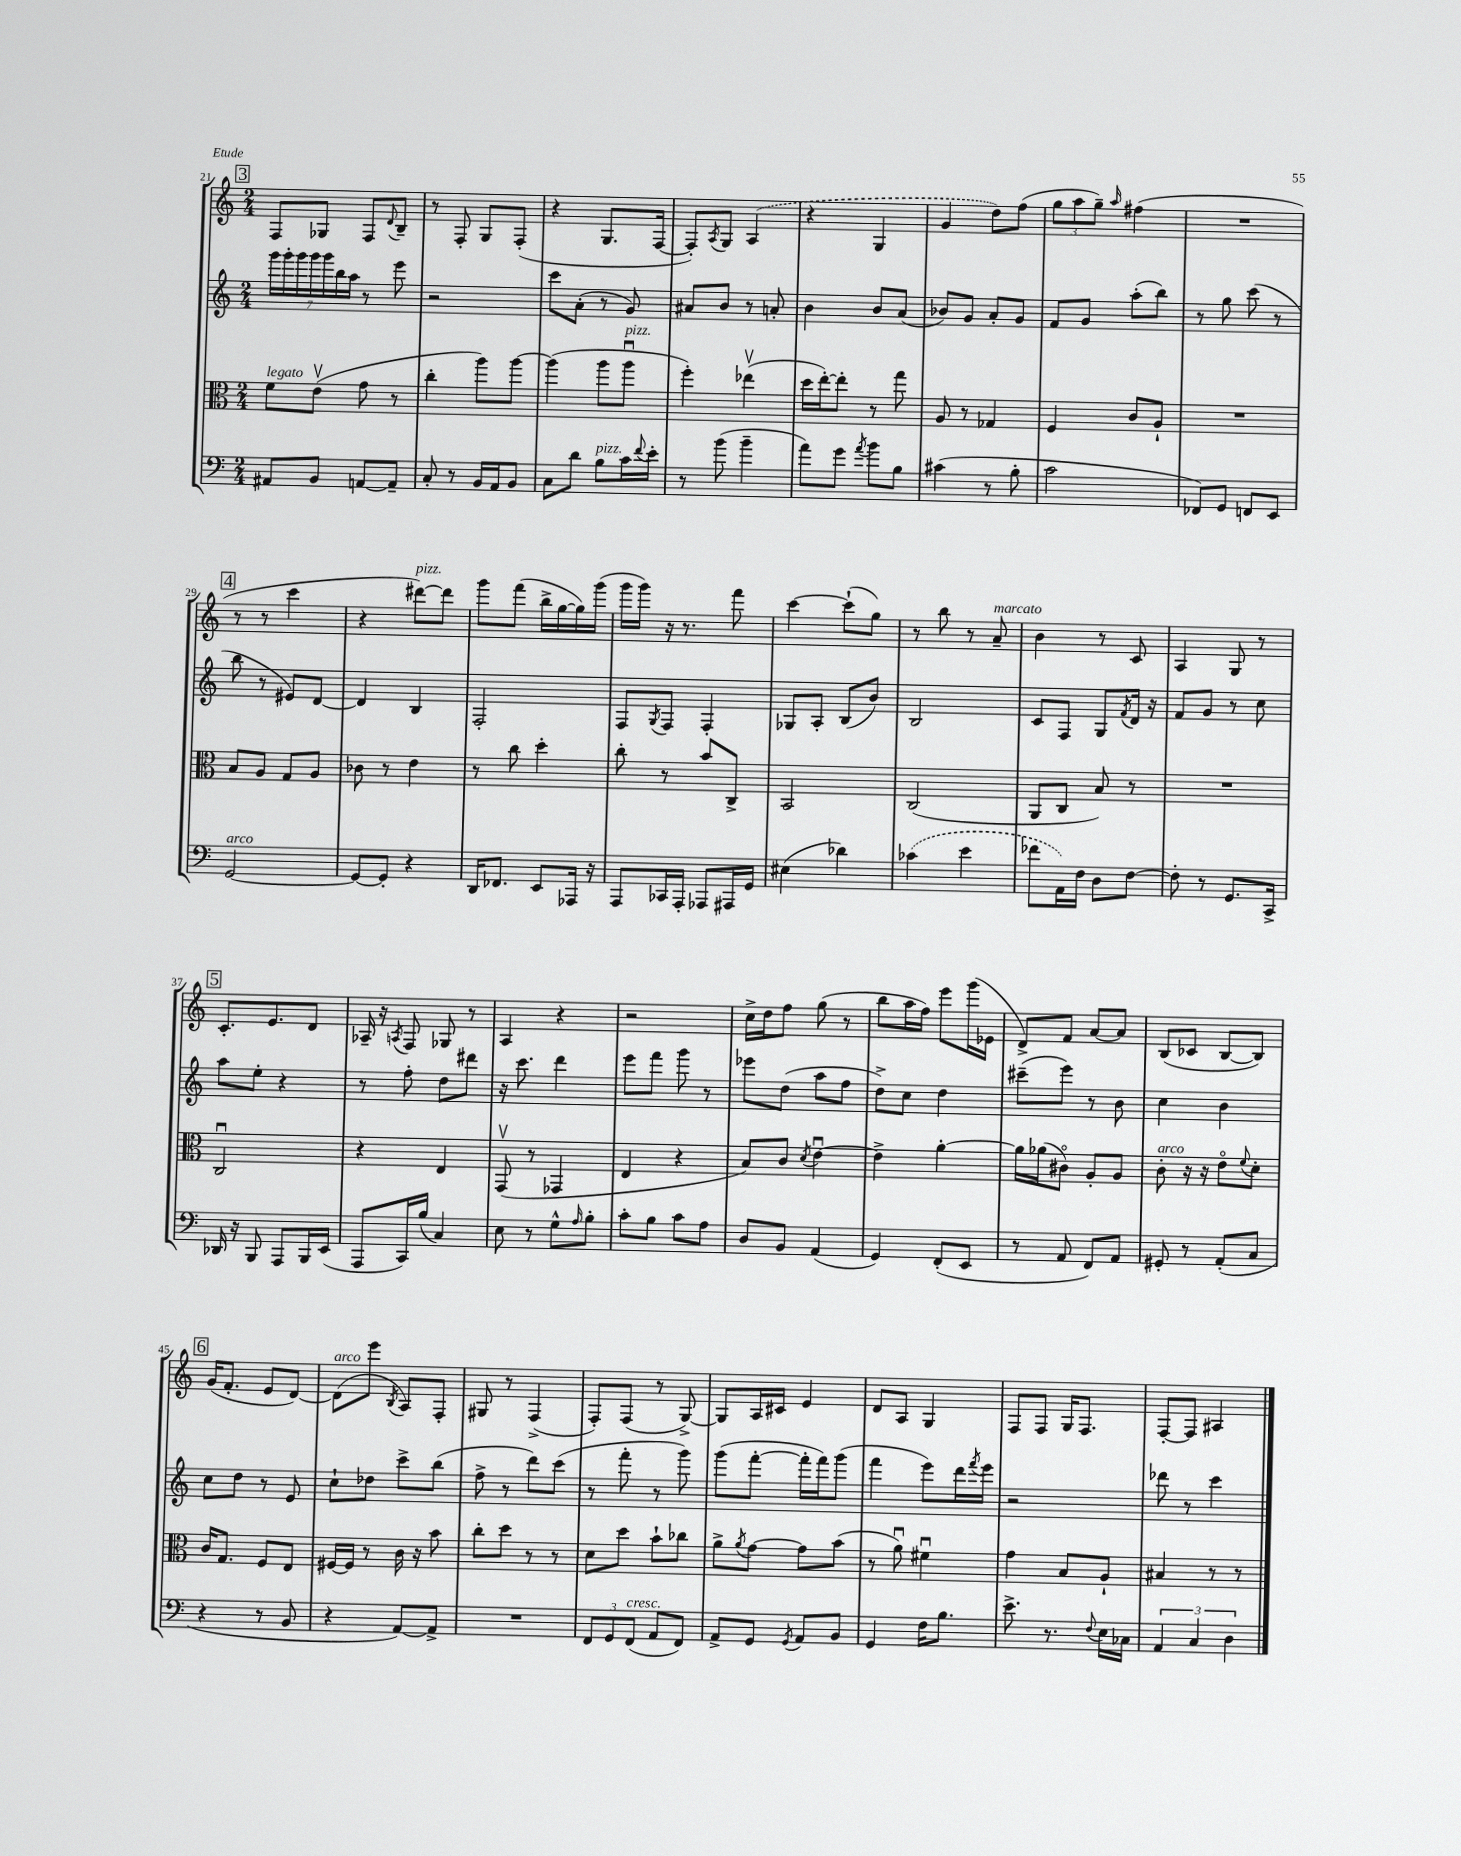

**kern	**kern	**kern	**kern
*staff4	*staff3	*staff2	*staff1
*clefF4	*clefC3	*clefG2	*clefG2
*k[]	*k[]	*k[]	*k[]
*M2/4	*M2/4	*M2/4	*M2/4
8AA#/L	8f\L	28ggg\LL	8F/L
.	.	28ggg'\	.
.	.	28ggg\	.
.	.	28ggg\	.
8BB/J	(8ev\J	.	8G-/J
.	.	28ggg\	.
.	.	28bb\	.
.	.	28aa\JJ	.
[8AA/L	8g\	8r	8F/L
.	.	.	8qqd/
8AA~/]J	8r	8eee\	8B~/J
=	=	=	=
8C'/	4cc'\	2r	8r
8r	.	.	8F'/
16BB/LL	8aa\L)	.	8G/L
16AA/J	.	.	.
8BB/J	[8aa\J	.	(8F'/J
=	=	=	=
8C\L	(4aa\]	8ccc\L	4r
8d\J	.	(8a'\J	.
8B\L	8aa\L	8r	8.G/L
16c\L	8aau\J	8g/)	.
8qqf/	.	.	.
16e'\JJ	.	.	[16F/Jk
=	=	=	=
8r	4ff'\)	8a#/L	8F'/]L)
.	.	.	8qA/
(8b\	.	8b/J	8G/J
4b~\	(4ee-v\	8r	(4A/
.	.	8a'/	.
=	=	=	=
8a\L)	16dd\LL	4b\	4r
.	[16ee'\J)	.	.
8g\J	8ee'\]J	.	.
8qa/	.	.	.
8b\L	8r	8b/L	4G/
8B\J	8gg\	(8a/J	.
=	=	=	=
(4c#\	8A/	8b-/L)	4g/
.	8r	8g/J	.
8r	4G-/	8a'/L	8dd\L)
8B'\	.	8g/J	(8ff\J
=	=	=	=
2c\	4F/	8f/L	12gg\L
.	.	.	12aa\
.	.	8g/J	.
.	.	.	12gg~\J)
.	.	.	16qqaa/
.	8c/L	(8aa'\L	(4ff#\
.	8A`/J	8bb\J)	.
=	=	=	=
8FF-/L)	2r	8r	2r
8GG/J	.	8gg\	.
8FF/L	.	(8ccc\	.
8EE/J	.	8r	.
=	=	=	=
[2GG/	8B/L	8bb\	8r
.	8A/J	8r	8r
.	8G/L	8e#/L)	4ccc\
.	8A/J	[8d/J	.
=	=	=	=
8GG/_L	8c-\	4d/]	4r
8GG'/]J	8r	.	.
4r	4e\	4B/	[8ddd#\L)
.	.	.	8ddd#\]J
=	=	=	=
16DD/LK	8r	2F'/	8ggg\L
8.FF-/J	.	.	.
.	8cc\	.	(8fff\J
8EE/L	4dd'\	.	16bb^\LL
.	.	.	[16gg\
16AAA-/Jk	.	.	16gg\])
16r	.	.	(16ggg\JJ
=	=	=	=
8AAA/L	8cc'\	8F/L	16ggg\LL
.	.	.	16ggg\JJ)
.	.	8qG/	.
16CC-/L	8r	8F/J	16r
16AAA'/JJ	.	.	8.r
8AAA-/L	8b/L	4F'/	.
16AAA#/L	8C^/J	.	8fff\
16GG/JJ	.	.	.
=	=	=	=
(4E#\	2BB/	8G-/L	[4ccc\
.	.	8A'/J	.
4d-\)	.	(8B/L	(8ccc`\]L
.	.	8b/J)	8gg\J)
=	=	=	=
(4c-\	(2C/	2B/	8r
.	.	.	8bb\
4e\	.	.	8r
.	.	.	8a~/
=	=	=	=
8f-\L	8AA/L	8c/L	4b\
16AA\L)	8C/J	8F/J	.
16F\JJ	.	.	.
8D\L	8B/)	8G/L	8r
.	.	8qf/	.
[8F\J	8r	16d/Jk	8c/
.	.	16r	.
=	=	=	=
8F'\]	2r	8f/L	4A/
8r	.	8g/J	.
8.GG/L	.	8r	8G/
.	.	8cc\	8r
16CC^/Jk	.	.	.
=	=	=	=
16DD-/	2Cu/	8aa\L	8.c'/L
16r	.	.	.
8BBB/	.	8ee'\J	.
.	.	.	8.e/
8AAA/L	.	4r	.
16BBB/L	.	.	8d/J
(16EE/JJ	.	.	.
=	=	=	=
8AAA/L	4r	8r	16A-~/
.	.	.	16r
.	.	.	8qA/
16CC/L)	.	8ff'\	8F/
(16B/JJ	.	.	.
4C/)	4E/	8dd\L	8G-/
.	.	8ddd#\J	8r
=	=	=	=
8E\	(8GGv/	16r	4A/
.	.	8.ccc\	.
8r	8r	.	.
8G^^\L	4GG-/	4ddd\	4r
16qqA/	.	.	.
8B'\J	.	.	.
=	=	=	=
8c'\L	4E/	8eee\L	2r
8B\J	.	8fff\J	.
8c\L	4r	8ggg\	.
8A\J	.	8r	.
=	=	=	=
8D/L	8B/L)	8eee-\L	16cc^\LL
.	.	.	16dd\J
8BB/J	8c/J	(8dd\J	8ff\J
.	8qd/	.	.
(4AA/	[4eu\	8aa\L	(8gg\
.	.	8ff\J	8r
=	=	=	=
4GG/)	4e^\]	8dd^\L)	8bb\L
.	.	8cc\J	16aa\L
.	.	.	16ff\JJ)
(8FF'/L	[4a'\	4dd\	8eee\L
8EE/J	.	.	(16ggg\L
.	.	.	16e-\JJ
=	=	=	=
8r	16a\]LL	(8ccc#~\L	8d^/L)
.	(16a-\J	.	.
8AA/	8c#o\J)	8eee\J)	8f/J
8FF/L)	8A'/L	8r	[8a/L
8AA/J	8A/J	8b\	8a/]J
=	=	=	=
8GG#'/	8c'\	4cc\	(8B/L
8r	16r	.	8c-/J
.	16r	.	.
(8AA'/L	8eo\L	4b\	[8B/L
.	8qqf/	.	.
8C/J	8d'\J	.	8B/]J)
=	=	=	=
4r	16c/LK	8cc\L	(16g/LK
.	8.G/J	.	8.f'/J
.	.	8dd\J	.
8r	8F/L	8r	8e/L
8BB/	8E/J	8e/	[8d/J)
=	=	=	=
4r	[16F#/LL	8cc`\L	(8d\]L
.	16F#/]JJ	.	.
.	8r	8dd-\J	8eee\J
.	.	.	8qB/
[8AA/L)	16c\	8ccc^\L	8A/L)
.	16r	.	.
8AA^/]J	8b\	(8bb\J	8F'/J
=	=	=	=
2r	8cc'\L	8ff^\	8G#/
.	8dd\J	8r	8r
.	8r	8ddd\L)	(4F^/
.	8r	(8ccc\J	.
=	=	=	=
12FF/L	8d\L	8r	8F'/L)
12GG/	.	.	.
.	8dd\J	8fff'\	(8F/J
(12FF/J	.	.	.
8AA/L	8b`\L	8r	8r
8FF/J)	8cc-\J	8ggg\)	[8G^/)
=	=	=	=
8AA^/L	8a^\L	(8ggg\L	8G/]L
.	8qa/	.	.
8GG/J	[8g\J	[8fff'\J	16A/L
.	.	.	16c#/JJ
8qGG/	.	.	.
8AA/L	8g\]L	16fff'\]LL	4e/
.	.	16fff\J)	.
8BB/J	(8b\J	(8ggg\J	.
=	=	=	=
4GG/	8r	4fff\	8d/L
.	8au\)	.	8A/J
16F\LK	4f#u\	8eee\L)	4G/
8.B\J	.	.	.
.	.	16ddd\L	.
.	.	8qfff/	.
.	.	16eee\JJ	.
=	=	=	=
8.e^\	4g\	2r	8F/L
.	.	.	8F/J
8.r	.	.	.
.	8B/L	.	16G/LK
.	.	.	8.F/J
8qqF/	.	.	.
16E\LL	8A`/J	.	.
16C-\JJ	.	.	.
=	=	=	=
6AA/	4B#/	8ddd-\	[8F'/L
.	.	8r	8F/]J
6C/	.	.	.
.	8r	4ccc\	4A#/
6D\	.	.	.
.	8r	.	.
==	==	==	==
*-	*-	*-	*-
